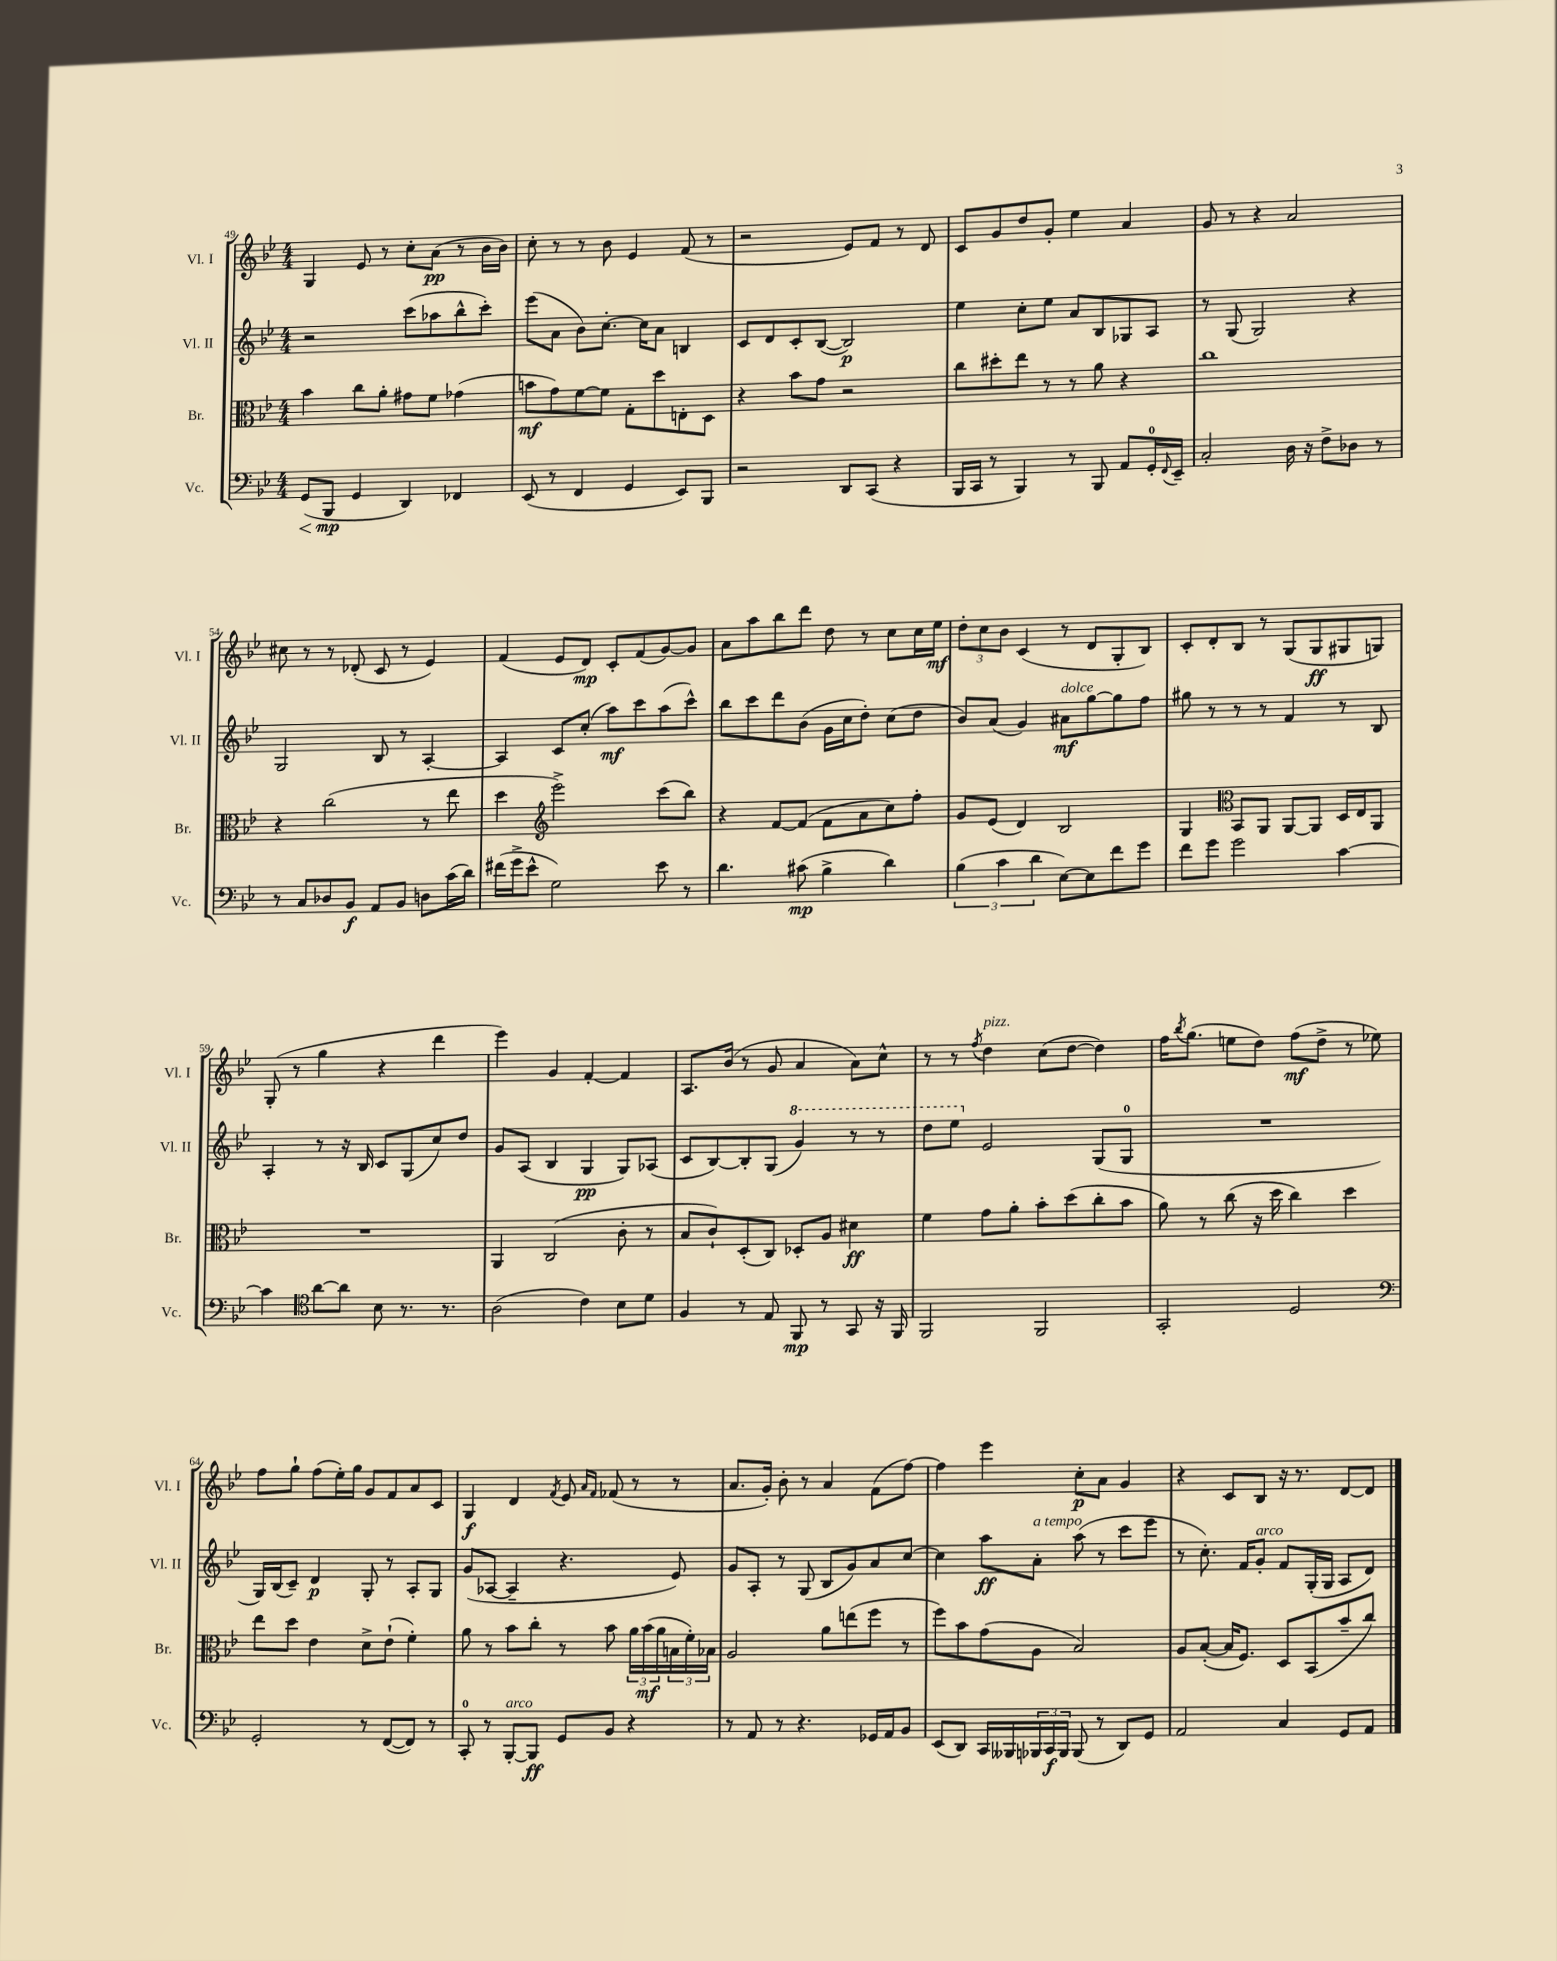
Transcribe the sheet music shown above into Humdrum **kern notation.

**kern	**kern	**kern	**kern
*staff4	*staff3	*staff2	*staff1
*clefF4	*clefC3	*clefG2	*clefG2
*k[b-e-]	*k[b-e-]	*k[b-e-]	*k[b-e-]
*M4/4	*M4/4	*M4/4	*M4/4
(8GG	4b-	2r	4G
8BBB-	.	.	.
4GG	8cc	.	8e-
.	8a'	.	8r
4DD)	8g#	(8ccc	8cc'
.	8f	8aa-	(8a
4FF-	(4g-	8bb-^^	8r
.	.	8ccc')	16b-
.	.	.	16b-)
=	=	=	=
(8EE-	8b	(8eee-	8cc'
8r	8g)	8a	8r
4FF	[8f	8b-)	8r
.	8f]	[8.cc'	8b-
4GG	8G'	.	4e-
.	.	16cc]	.
.	8dd	8a	.
8EE-)	8E'	4B	(8f
8BBB-	8D	.	8r
=	=	=	=
2r	4r	8c	2r
.	.	8d	.
.	8b-	8c'	.
.	8g	([8B-	.
8DD	2r	2B-])	8e-)
(8CC	.	.	8f
4r	.	.	8r
.	.	.	8d
=	=	=	=
16BBB-	8cc	4ee-	8c
16CC	.	.	.
8r	8dd#'	.	8g
4BBB-)	8ee-	8cc'	8dd
.	8r	8ee-	8g'
8r	8r	8a	4ee-
8BBB-	8a	8B-	.
8AA	4r	8G-	4a
16GG'	.	8A	.
8qqFF	.	.	.
16EE-~	.	.	.
=	=	=	=
2C'	1cc	8r	8g
.	.	(8G	8r
.	.	2G)	4r
16D	.	.	2a
16r	.	.	.
8F^	.	.	.
8D-	.	4r	.
8r	.	.	.
=	=	=	=
8r	4r	2G	8cc#
8C	.	.	8r
8D-	(2cc	.	8r
8BB-	.	.	(8d-'
8AA	.	8B-	8c
8BB-	.	8r	8r
8D	8r	[4A'	4e-)
(16c	8ee-	.	.
16d)	.	.	.
=	=	=	=
(16f#	4dd	4A]	(4f
16g^	.	.	.
8e-^^	.	.	.
*	*clefG2	*	*
2G)	2eee-^)	8c	8e-
.	.	(8cc'	8d)
.	.	8aa)	8c'
.	.	8ccc	(8f
8e-	(8ccc	(8aa	[8g)
8r	8bb-)	8ccc^^)	8g]
=	=	=	=
4.d	4r	8bb-	8a
.	.	8ccc	8aa
.	[8f	8ddd	8bb-
(8c#	(8f]	(8b-	8ddd
4B-^	8f	16g	8dd
.	.	16cc	.
.	8a	8dd')	8r
4d)	8cc)	(8cc	8cc
.	8ff'	8dd	16cc
.	.	.	16ee-
=	=	=	=
(6B-	8g	8b-)	12dd'
.	.	.	12cc
.	(8e-	(8a	.
6c	.	.	12b-
.	4d)	4g)	(4c
6d	.	.	.
[8E-)	2B-	8a#	8r
8E-]	.	[8gg	8d
8f	.	8gg]	8G'
8g	.	8ff	8B-)
=	=	=	=
8f	4G	8gg#	8c'
8g	.	8r	8d'
*	*clefC3	*	*
2g	8BB-	8r	8B-
.	8AA	8r	8r
.	[8AA	4f	(8G
.	8AA]	.	8G
[4c	16D	8r	8G#
.	16E-	.	.
.	8AA	8B-	8G)
=	=	=	=
4c]	1r	4A'	(8G'
.	.	.	8r
*clefC4	*	*	*
[8a	.	8r	4gg
8a]	.	16r	.
.	.	16B-	.
8B-	.	8c	4r
8.r	.	(8G	.
.	.	8cc)	4ddd
8.r	.	.	.
.	.	8dd	.
=	=	=	=
(2A	4AA	8g	4eee-)
.	.	(8A	.
.	(2C	4B-	4g
4c)	.	4G	[4f'
8B-	8c'	8G)	4f]
8d	8r	(8A-	.
=	=	=	=
4F	8B-	8c	8.A
.	8c`)	[8B-)	.
.	.	.	(16b-
8r	(8D'	8B-']	8r
8E-	8C)	(8G	8g
8FF	8D-'	4gg)	4a
8r	8A	.	.
8GG	4d#	8r	8a)
16r	.	8r	8cc^^
16FF	.	.	.
=	=	=	=
2FF	4f	8ddd	8r
.	.	8eee-	8r
.	.	.	8qff
.	8g	2e-	4dd
.	8a'	.	.
2FF	8b-'	.	(8cc
.	(8dd	.	[8dd
.	8cc'	(8G	4dd])
.	8b-	8G	.
=	=	=	=
2GG'	8a)	1r	16ff
.	.	.	8qbb-
.	.	.	(8.gg
.	8r	.	.
.	(8cc	.	8ee
.	16r	.	8dd)
.	16dd	.	.
2D	4cc)	.	(8ff
.	.	.	8dd^
.	4dd	.	8r
.	.	.	8ee-)
=	=	=	=
*clefF4	*	*	*
2GG'	8ee-	16G)	8ff
.	.	(16B-	.
.	8dd	8c~)	8gg`
.	4e-	4d	(8ff
.	.	.	16ee-')
.	.	.	16gg
8r	8d^	8G'	8g
([8FF	(8e-`	8r	8f
8FF])	4f')	8A'	8a
8r	.	8G	8c
=	=	=	=
8CC'	8a	(8g	4G
8r	8r	[8A-	.
[8BBB-'	8b-	4A-~]	4d
8BBB-]	8cc'	.	.
.	.	.	8qf
8GG	8r	4.r	8e-
.	.	.	16qqa
.	.	.	16qqf
8BB-	8b-	.	(8f-
4r	24a	.	8r
.	(24b-	.	.
.	24a	.	.
.	24B	8e-)	8r
.	24f')	.	.
.	24B-	.	.
=	=	=	=
8r	2A	8g	8.a
8AA	.	8A'	.
.	.	.	16g')
8r	.	8r	8b-'
4.r	.	(8G	8r
.	8a	8B-	4a
.	(8ee	8g)	.
16GG-	8ff	8a	(8f
16AA	.	.	.
8BB-	8r	[8cc	[8ff)
=	=	=	=
(8EE-	8ff)	4cc]	4ff]
8DD)	8b-	.	.
16CC	(8g	8aa	4eee-
16BBB--	.	.	.
24BBB-	8A	8a'	.
24CC	.	.	.
24BBB-	.	.	.
(8BBB-	2B-)	(8aa	8cc'
8r	.	8r	8a
8DD)	.	8ccc	4g
8GG	.	8eee-	.
=	=	=	=
2AA	8A	8r	4r
.	([8B-'	8.cc')	.
.	16B-]	.	8c
.	8.F)	16f	.
.	.	8g'	8B-
4C	8D	8f	16r
.	.	.	8.r
.	(8BB-	(16G'	.
.	.	16G	.
8GG	8b-~	8A	[8d
8AA	8cc)	8d)	8d]
==	==	==	==
*-	*-	*-	*-
